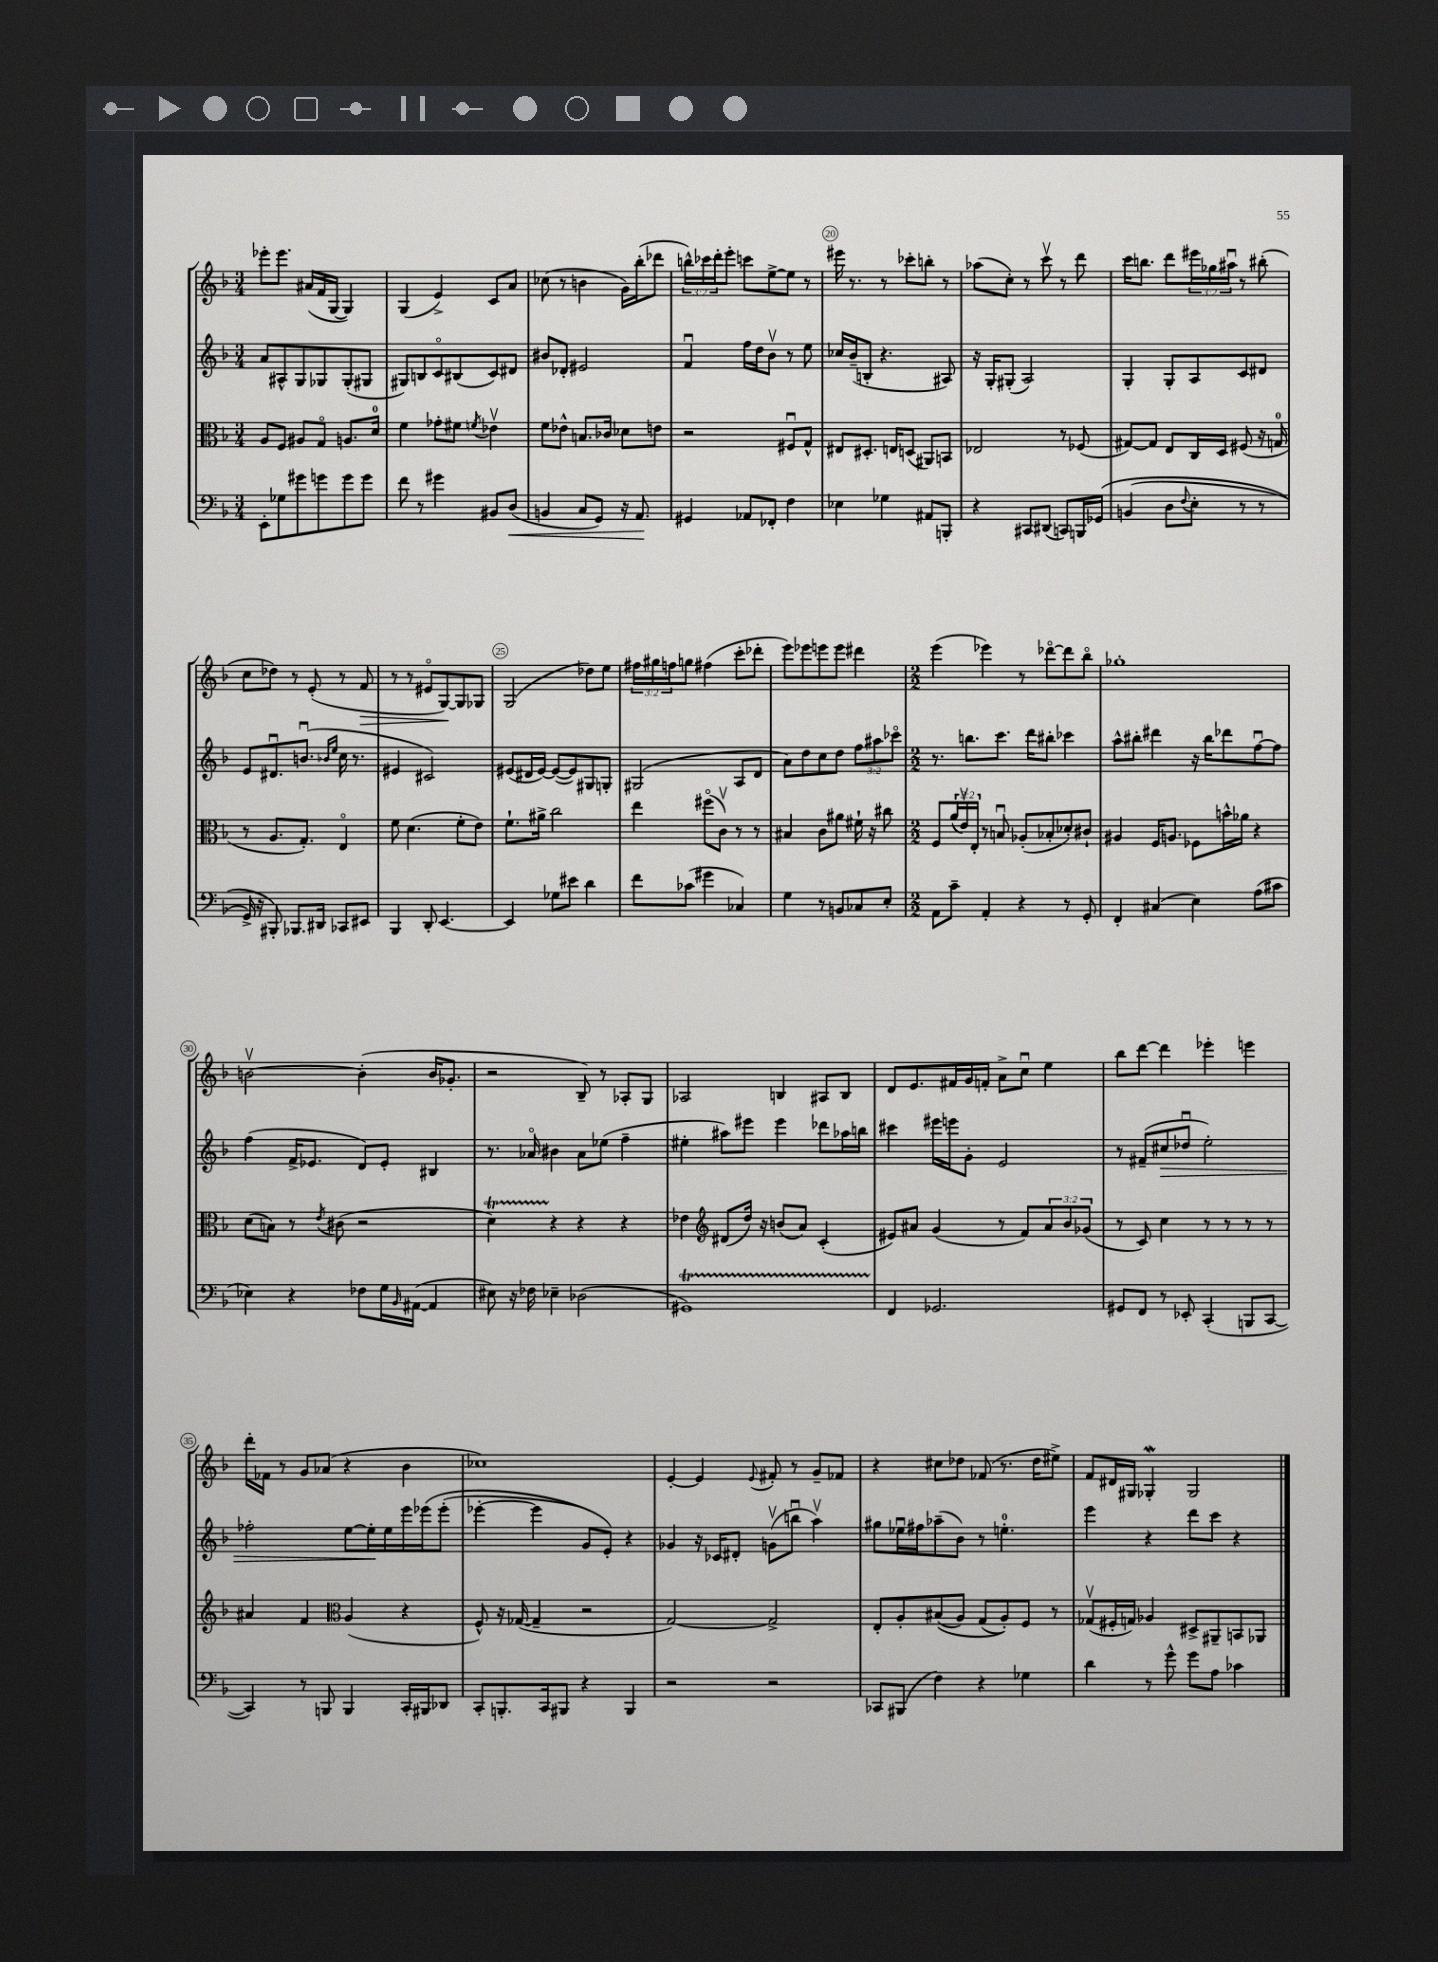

**kern	**kern	**kern	**kern
*staff4	*staff3	*staff2	*staff1
*clefF4	*clefC3	*clefG2	*clefG2
*k[b-]	*k[b-]	*k[b-]	*k[b-]
*M3/4	*M3/4	*M3/4	*M3/4
8EE'\L	8A/L	8a/L	8eee-'\L
8G-\	8F/J	8A#^^/	8.eee-\J
8g#\	8A#/L	8G/	.
.	.	.	(16a#/LL
8g\	8Go/J	8G-/	16f/
.	.	.	[16G/JJ
8g\	8.A/L	(8G-'/	4G/])
8g\J	.	8G#/J	.
.	16d/Jk	.	.
=	=	=	=
8f\	4f\	8G#/L)	(4G/
8r	.	8B/	.
4g#\	8g-'\L	8co/	4e^/)
.	8f#\J	(8B#/	.
.	8qf/	.	.
8BB#/L	4e-v\	8c/)	8c/L
(8D/J	.	8d#/J	8a/J
=	=	=	=
4BB/	8f\L	8b#/L	(8cc-\
.	8e-^^\J	8d-'/J	8r
8C/L	8.B/L	2e#/	4b\
8GG/J)	.	.	.
.	16c-/Jk	.	.
16r	8d-\L	.	16g\LL)
8.AA/	.	.	(16bb-'\J
.	8e\J	.	8ddd-\J
=	=	=	=
4GG#/	2r	4fu/	24bb^^\LL)
.	.	.	24ccc-\
.	.	.	24ddd'\J
.	.	.	8eee'\J
8AA-/L	.	16ff\LL	8ccc\L
.	.	16dd\J	.
8FF-'/J	.	8b-v\J	[8ee^\
4F\	8F#u/L	8r	8ee\]J
.	8G^^/J	8ee\	8r
=	=	=	=
4E-\	8E#/L	16cc-/LL	16eee#\
.	.	(16b-~/J	8.r
.	8.D#'/J	8B'/J	.
4G-\	.	4.r	8r
.	16E/LK	.	.
.	(8D/J	.	8ccc-'\L
8AA#/L	8AA#/L)	.	8bb'\J
8BBB'/J	8BB/J	8A#/)	8r
=	=	=	=
4r	2E-/	16r	(8aa-\L
.	.	16G'/LK	.
.	.	(8G#'/J	8cc'\J)
8CC#/L	.	2A/)	8r
(8DD#/J	.	.	8cccv\
8CC/L)	8r	.	8r
16BBB/L	(8F-/	.	8ddd\
&(16GG-/JJ	.	.	.
=	=	=	=
(4BB/	[8G#/L)	4G'/	16ccc\LK
.	.	.	8.bb\J
.	8G#/]J	.	.
8D\L	8E/L	8G'/L	8ddd\L
8qqF/	.	.	.
8E'\J	16C/L	8A/	24eee#\L
.	.	.	24gg-\
.	16D/JJ	.	.
.	.	.	24aa#u\JJ
8r	(8F#/	8c/	8r
8r	16r	8d#/J	(8bb#'\
.	16G/	.	.
=	=	=	=
16GG^/)	8r	8e/L	8cc\L
16r	.	.	.
8BBB#'/&)	8.A/L	8.d#u/	8dd-\J)
8.BBB-/L	.	.	8r
.	8.G'/J)	(8.bu/J	.
.	.	.	(8e'/
16DD#/Jk	.	.	.
.	.	16qqb-/LL	.
.	.	16qqee/JJ	.
8CC-/L	4Eo/	16cc\	8r
.	.	8.r	.
8EE#/J	.	.	8f/
=	=	=	=
4BBB-/	8f\	4e#/	8r
.	(4.d\	.	8r
8DD'/	.	2c#/)	8e#o/L
[4.EE/	.	.	[8G/)
.	8f'\L	.	8G/]
.	8e\J)	.	8G-/J
=	=	=	=
4EE/]	8.f`\L	(8e#/L	(2G/
.	.	16d#/L	.
.	16a#^\Jk	[16e#/JJ)	.
8G-\L	2cc\	(8e#/_L	.
8e#\J	.	8e#/])	.
4d\	.	8G#/	8dd-\L)
.	.	8G'/J	8ee\J
=	=	=	=
8f\L	4ee\	(2G#/	24ff#\LL
.	.	.	24gg#\
.	.	.	24ff\J
(8c-\J	.	.	8gg\J
4g#\	(8ff#o\L	.	(4ff#\
.	8cv\J)	.	.
4C-/)	8r	8A/L	8ccc'\L
.	8r	8d/J	8ddd-'\J
=	=	=	=
4G\	4B#/	8a\L)	8eee\L)
.	.	8dd\	8eee-\
8r	8c\L	8cc\	8eee\
8BB/L	8a#\J	8dd\J	8eee\J
8C-/	16f#`\	12ff\L	4ddd#\
.	16r	.	.
.	.	12aa#\	.
8E'/J	8cc#\	.	.
.	.	12ccc-o\J	.
=	=	=	=
*M2/2	*M2/2	*M2/2	*M2/2
8AA\L	8F/L	8.r	(4eee\
8c~\J	(24a/L	.	.
.	24ev/)	.	.
.	.	8.bb\L	.
.	24E'/JJ	.	.
4AA'/	8r	.	4eee-\)
.	8Bu/	8.ccc\J	.
4r	(8A-'/L	.	8r
.	.	16ddd\LK	.
.	8B-'/	8bb#'\J	[8ddd-o\L
8r	8d-'/)	4ccc-\	8ddd-\]
8GG'/	8c#`/J	.	8bb-o\J
=	=	=	=
4FF'/	4A#/	8aa^^\L	1gg-'
.	.	8bb#'\J	.
(4C#/	16F/LK	4ddd#\	.
.	8.A/J	.	.
4E\)	8F-\L	16r	.
.	.	16bb#\LK	.
.	16b^^\L	8ddd-\	.
.	16a-\JJ	.	.
(8A\L	4r	[8ffu\	.
8c#\J	.	8ff\]J	.
=	=	=	=
4E-\)	(8d\L	(4ff\	[2bv\
.	8B\J)	.	.
4r	8r	16f^/LK	.
.	.	8.e-/J	.
.	8qe/	.	.
.	(8c#\	.	.
8F-\L	2r	8d/L)	(4b'\]
16G\L	.	8e-'/J	.
16qqBB-/	.	.	.
([16AA#\JJ	.	.	.
4AA#/]	.	4B#/	16b/LK
.	.	.	8.g-'/J
=	=	=	=
8E#\)	4d\)	8.r	2r
16r	.	.	.
16F-\	.	16a-o/	.
4E-~\	4r	4b#\	.
(2D-\	4r	8a-\L	8B-~/)
.	.	(8ee-\J	8r
.	4r	4ff~\	8A-'/L
.	.	.	8G/J
=	=	=	=
1GG#)	4e-\	4ee#'\	2A-/
*	*clefG2	*	*
.	(8d#/L	8aa#\L)	.
.	16dd/Jk)	8eee#\J	.
.	16r	.	.
.	(8b/L	4eee#\	4B/
.	8a/J)	.	.
.	(4c'/	8ddd-\L	8A#/L
.	.	16aa-\L	8B/J
.	.	16bb\JJ	.
=	=	=	=
4FF/	8e#/L)	4ccc#\	8d/L
.	8a#/J	.	8.e/
2.GG-/	(4g/	16eee#\LL	.
.	.	16eee\J	16f#/L
.	.	8g'\J	16g/
.	.	.	16f'/JJ
.	8r	2e/	8a^\L
.	8f/L)	.	8ccu\J
.	12a#/	.	4ee\
.	12b-/	.	.
.	(12g-/J	.	.
=	=	=	=
8GG#/L	8r	8r	8bb-\L
8FF/J	8c/)	(8f#~/L	[8ddd\J
8r	4cc\	8cc#/	4ddd\]
8EE-'/	.	8dd-u/J	.
(4CC'/	8r	2ee'\)	4eee-'\
.	8r	.	.
8BBB/L	8r	.	4eee\
[8CC/J	8r	.	.
=	=	=	=
4CC/])	4a#/	2ff-'\	16ddd'\LL
.	.	.	16f-\JJ
.	.	.	8r
8r	4f/	.	8g/L
8BBB/	.	.	(8a-/J
*	*clefC3	*	*
4BBB/	(4A/	[8ee\L	4r
.	.	16ee'\]L	.
.	.	16ee\	.
16CC'/LL	4r	16eee\	4b-\
16BBB#/J	.	&(16eee-\J	.
8DD-/J	.	(8eee-'\J	.
=	=	=	=
8CC'/L	8F^^/)	[4eee-'\	1cc-)
8.BBB'/	16r	.	.
.	([16G-/	.	.
.	4G-~/]	4eee-\]	.
16CC/k	.	.	.
8BBB#/J	.	.	.
4r	2r	8g/L)	.
.	.	8e'/J&)	.
4BBB#/	.	4r	.
=	=	=	=
2r	[2G/)	4g-/	[4e'/
.	.	16r	4e/]
.	.	16c-/LK	.
.	.	8d#'/J	.
.	.	.	8qqe/
2r	2G^/]	(8gv\L	8f#'/
.	.	8bbu\J	8r
.	.	4aav\)	8g~/L
.	.	.	8f-/J
=	=	=	=
8CC-/L	8E'/L	8gg#\L	4r
(8BBB#/J	8A'/	16ee-u\L	.
.	.	16ff#\J	.
4F\)	&((8B#/	(8aa-~\	8cc#\L
.	8A/J)	8b-\J)	8dd-\J
4r	(8G/L	8r	(8f-/
.	8A'/)&)	4.ee'\	8.r
4G-\	8F/J	.	.
.	.	.	16dd-\LK
.	8r	.	8ee#^\J)
=	=	=	=
4d\	(8G-v/L	4eee\	8f/L
.	16F#'/L	.	16d#/L
.	16G/JJ)	.	16G#/JJ
8r	4A-/	4r	4G-'/
8g^^\	.	.	.
8g\L	8D#^/L	8ddd\L	2G-/
8A\J	8AA#~/	8ccc\J	.
4c-\	8BB/	4r	.
.	8AA-/J	.	.
==	==	==	==
*-	*-	*-	*-
